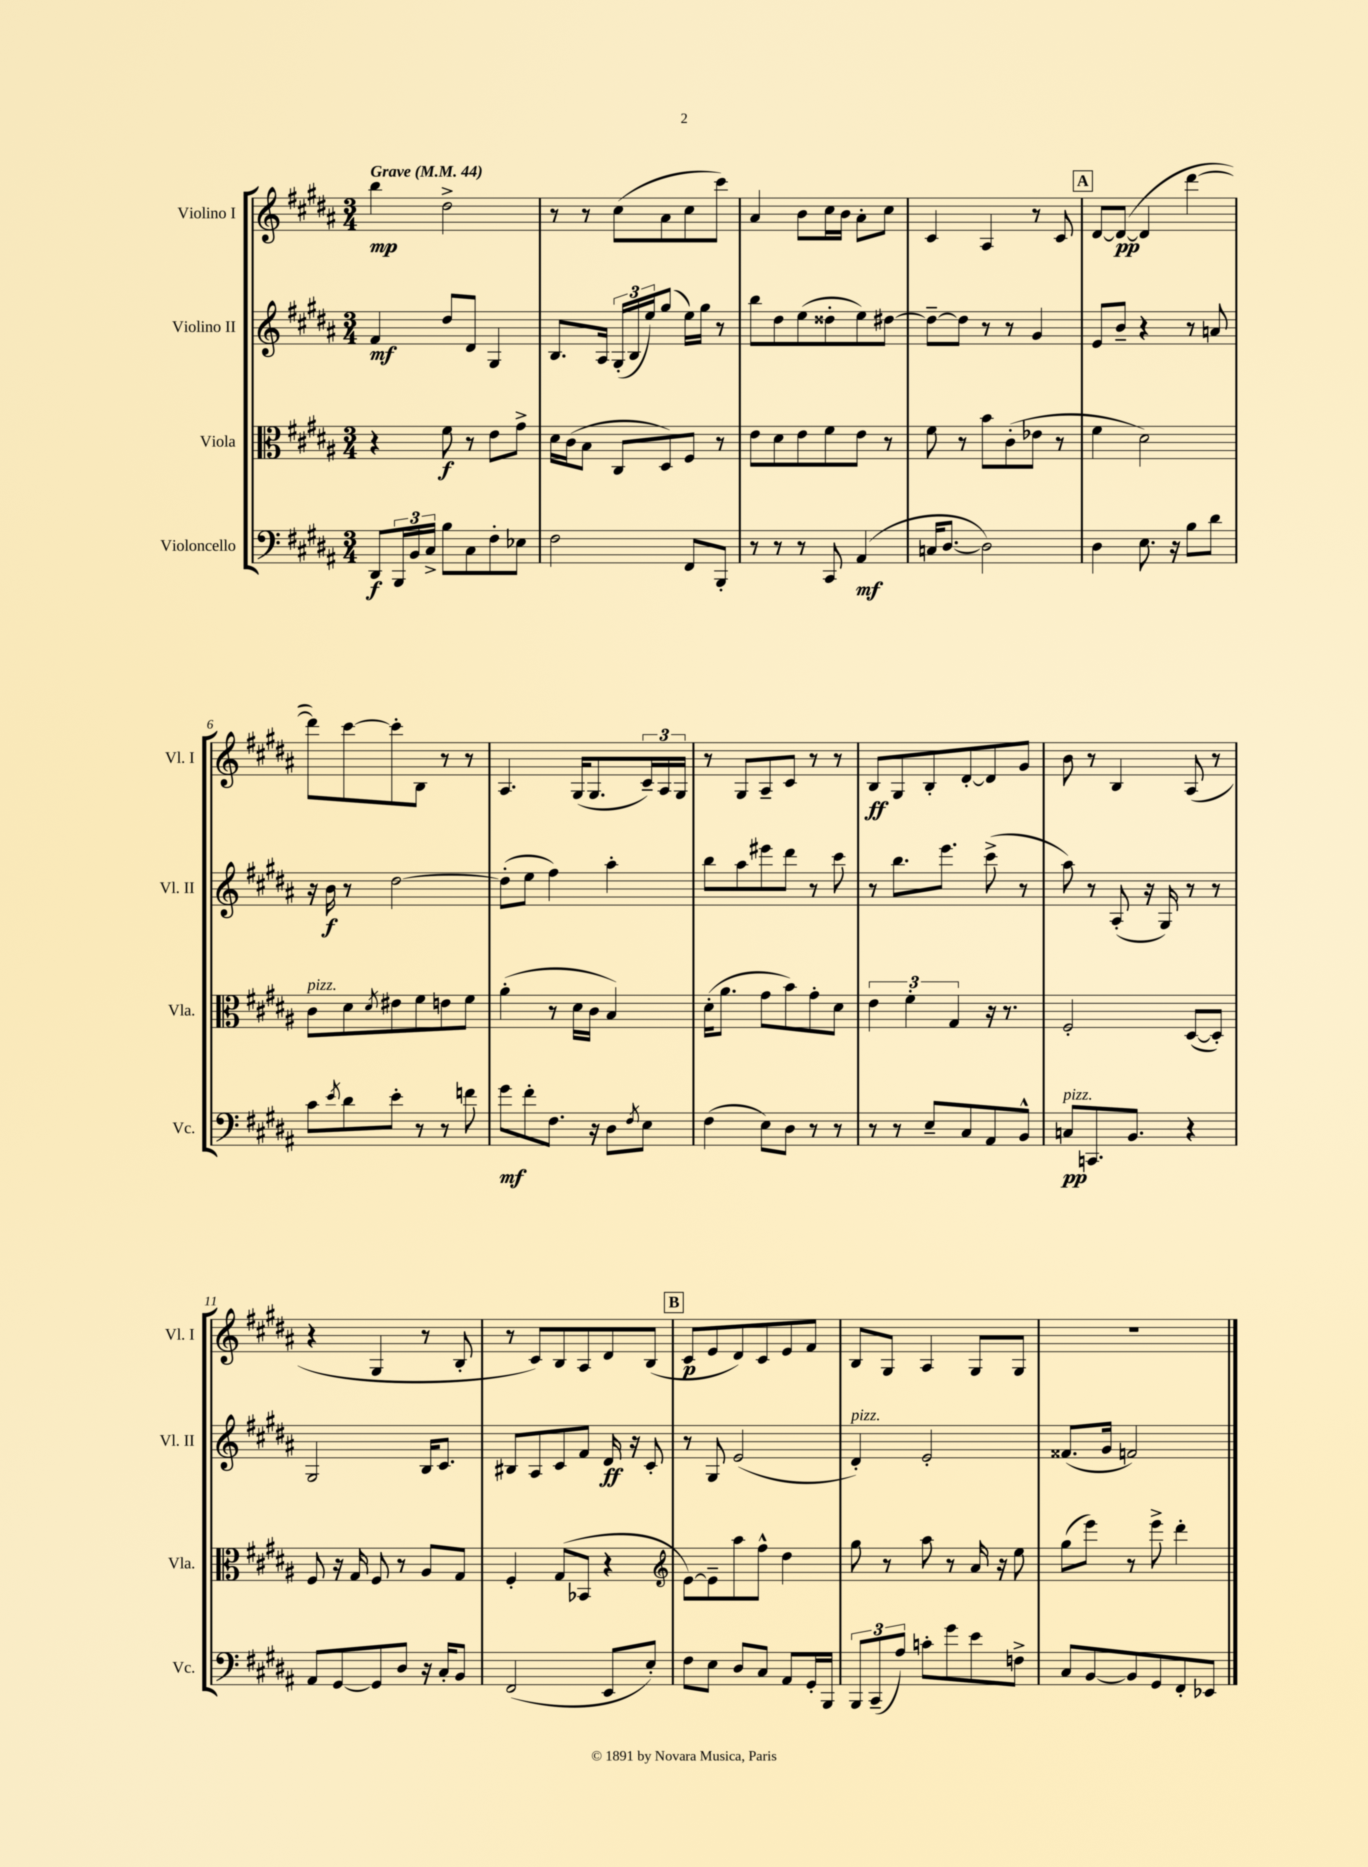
<<
\new StaffGroup <<
\new Staff = "s0" \with { instrumentName = "Violino I" shortInstrumentName = "Vl. I" } {
    \clef treble \key b \major \numericTimeSignature \time 3/4 \tempo "Grave" 4 = 44
    b''4\mp dis''2-> |
    r8 r8 cis''8( ais'8 cis''8 cis'''8) |
    ais'4 b'8 cis''16 b'16 ais'8-. cis''8 |
    cis'4 ais4 r8 cis'8 |
    \mark \markup { \box "A" } dis'8~ dis'8~\pp( dis'4 dis'''4~ |
    dis'''8) cis'''8~ cis'''8-. b8 r8 r8 |
    ais4. gis16( gis8. \tuplet 3/2 { cis'16--) ais16 gis16 } |
    r8 gis8 ais8-- cis'8 r8 r8 |
    b8\ff gis8 b8-. dis'8~-. dis'8 gis'8 |
    b'8 r8 b4 ais8( r8 |
    r4 gis4 r8 b8-. |
    r8 cis'8) b8 ais8 dis'8 b8( |
    \mark \markup { \box "B" } cis'8\p e'8 dis'8) cis'8 e'8 fis'8 |
    b8 gis8 ais4 gis8 gis8 |
    R2. \bar "|." |
}
\new Staff = "s1" \with { instrumentName = "Violino II" shortInstrumentName = "Vl. II" } {
    \clef treble \key b \major \numericTimeSignature \time 3/4
    fis'4\mf dis''8 dis'8 gis4 |
    b8. ais16 \tuplet 3/2 { gis16-.( b16 e''16) } gis''8( e''16) gis''16 r8 |
    b''8 dis''8 e''8( disis''8-. e''8) dis''8~ |
    dis''8~-- dis''8 r8 r8 gis'4 |
    \mark \markup { \box "A" } e'8 b'8-- r4 r8 a'8 |
    r16 b'16\f r8 dis''2~ |
    dis''8-.( e''8 fis''4) ais''4-. |
    b''8 ais''8 eis'''8 dis'''8 r8 cis'''8 |
    r8 b''8. e'''8. cis'''8->( r8 |
    ais''8) r8 ais8-.( r16 gis16) r8 r8 |
    gis2 b16 cis'8. |
    bis8 ais8 cis'8 fis'8 dis'16\ff r16 cis'8-. |
    \mark \markup { \box "B" } r8 gis8 e'2( |
    dis'4-.^\markup { \italic "pizz." }) e'2-. |
    fisis'8.( gis'16 f'2) \bar "|." |
}
\new Staff = "s2" \with { instrumentName = "Viola" shortInstrumentName = "Vla." } {
    \clef alto \key b \major \numericTimeSignature \time 3/4
    r4 fis'8\f r8 e'8 gis'8-> |
    dis'16 cis'16( b8 cis8 dis8) fis8 r8 |
    e'8 dis'8 e'8 fis'8 e'8 r8 |
    fis'8 r8 b'8 cis'8-.( ees'8 r8 |
    \mark \markup { \box "A" } fis'4 dis'2) |
    cis'8^\markup { \italic "pizz." } dis'8 \acciaccatura { dis'8 } eis'8 fis'8 e'8 fis'8 |
    ais'4-.( r8 dis'16 cis'16 b4) |
    dis'16-.( ais'8. gis'8 b'8) gis'8-. dis'8 |
    \tuplet 3/2 { e'4 fis'4-. gis4 } r16 r8. |
    fis2-. dis8~( dis8-.) |
    fis8 r16 gis16 fis8 r8 ais8 gis8 |
    fis4-. gis8( bes,8 r4 |
    \mark \markup { \box "B" } \clef treble e'8~) e'8-- ais''8 fis''8-^ dis''4 |
    gis''8 r8 ais''8 r8 ais'16 r16 e''8 |
    gis''8( e'''8) r8 e'''8-> dis'''4-. \bar "|." |
}
\new Staff = "s3" \with { instrumentName = "Violoncello" shortInstrumentName = "Vc." } {
    \clef bass \key b \major \numericTimeSignature \time 3/4
    dis,8\f \tuplet 3/2 { b,,16 b,16 cis16-> } b8 cis8 fis8-. ees8 |
    fis2 fis,8 b,,8-. |
    r8 r8 r8 cis,8 ais,4\mf( |
    c16 dis8.~ dis2) |
    \mark \markup { \box "A" } dis4 e8. r16 b8 dis'8 |
    cis'8 \acciaccatura { e'8 } dis'8 e'8-. r8 r8 f'8 |
    gis'8\mf fis'8-. fis8. r16 dis8 \acciaccatura { fis8 } e8 |
    fis4( e8) dis8 r8 r8 |
    r8 r8 e8-- cis8 ais,8 b,8-^ |
    c8\pp^\markup { \italic "pizz." } c,8. b,8. r4 |
    ais,8 gis,8~ gis,8 dis8 r16 cis16-. b,8 |
    fis,2( e,8 e8-.) |
    \mark \markup { \box "B" } fis8 e8 dis8 cis8 ais,8 gis,16-. b,,16 |
    \tuplet 3/2 { b,,8 cis,8--( ais8) } c'8-. gis'8 e'8 f8-> |
    cis8 b,8~ b,8 gis,8 fis,8-. ees,8 \bar "|." |
}
>>
>>
